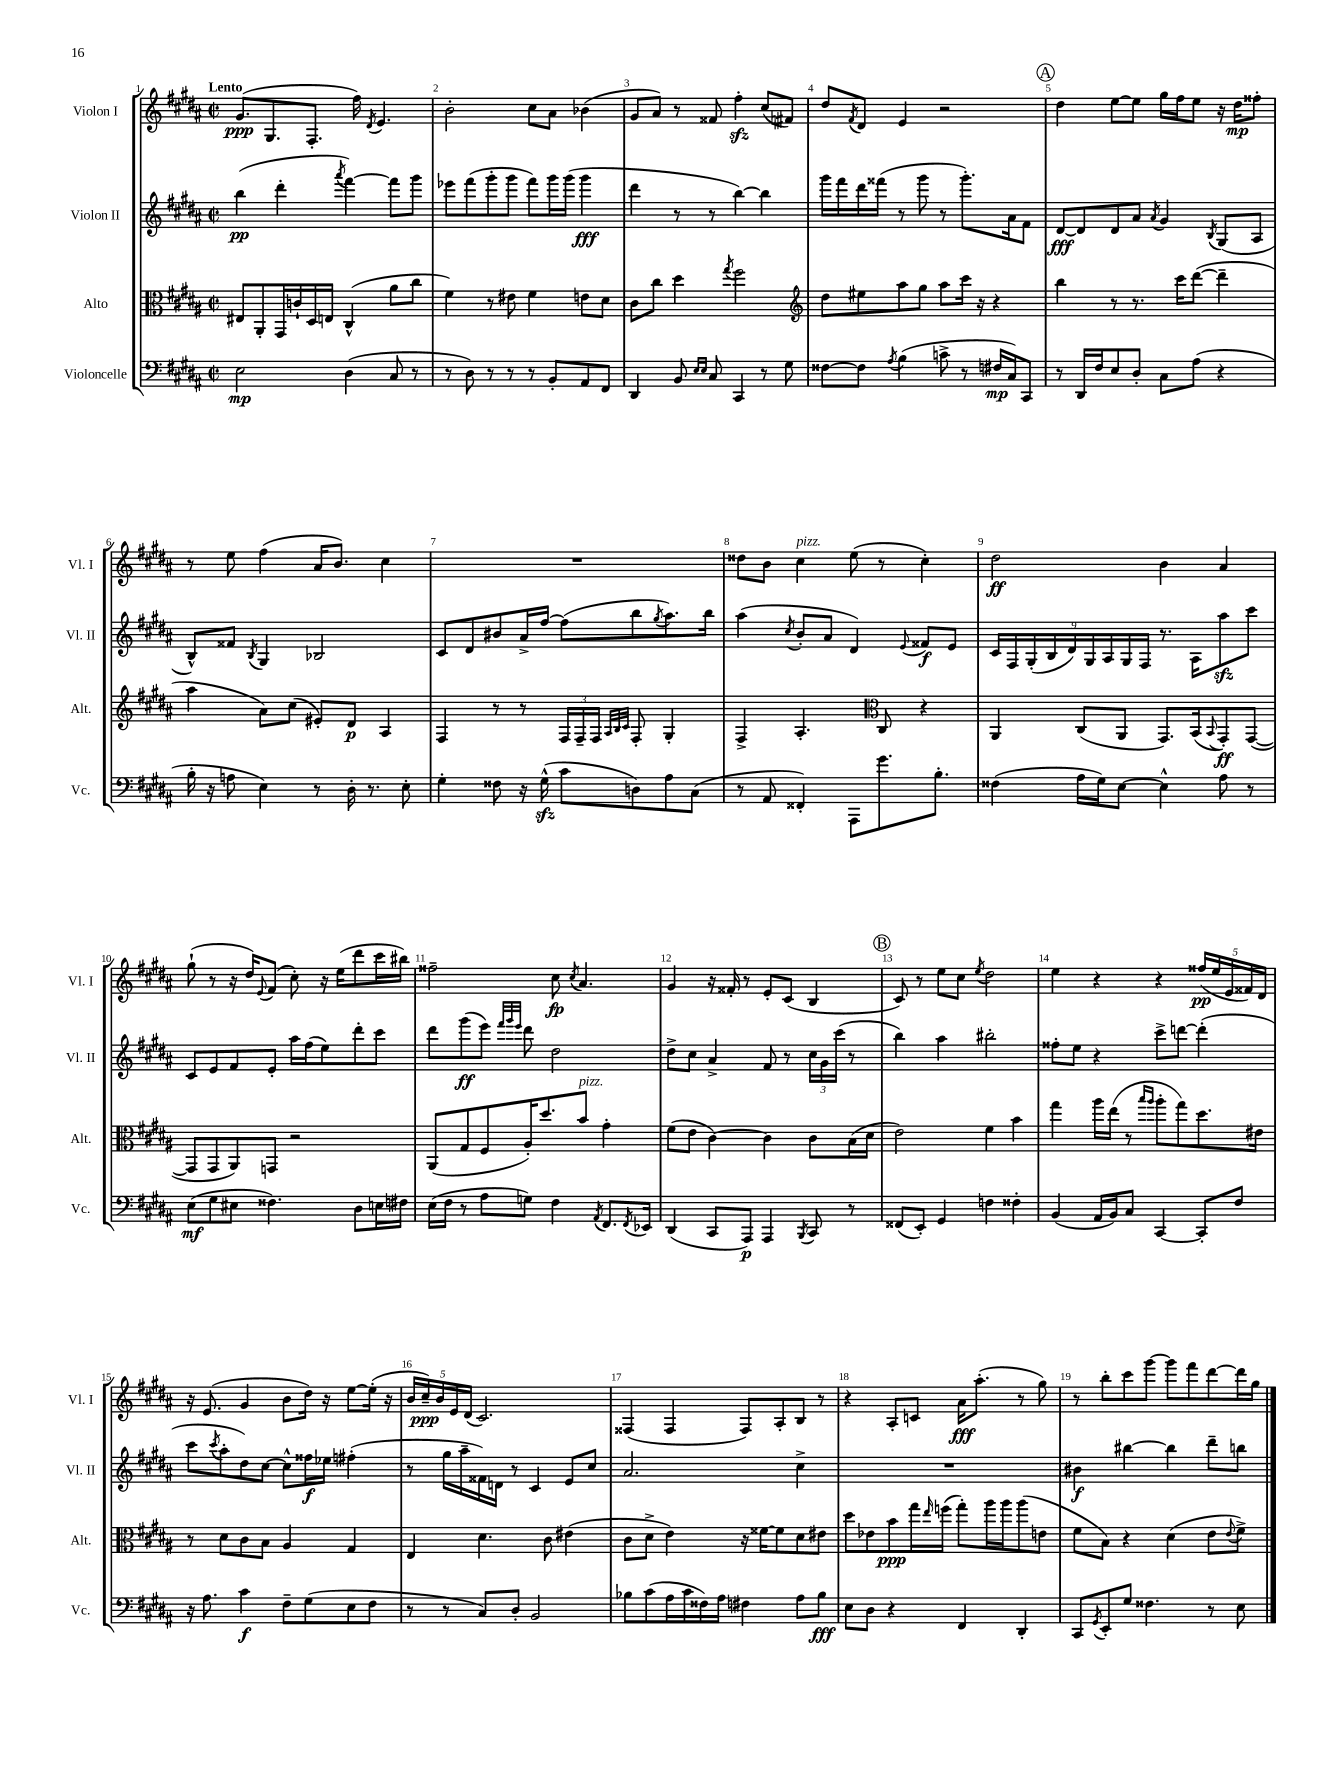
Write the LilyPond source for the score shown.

<<
\new StaffGroup <<
\new Staff = "s0" \with { instrumentName = "Violon I" shortInstrumentName = "Vl. I" } {
    \clef treble \key b \major \defaultTimeSignature \time 2/2 \tempo "Lento"
    gis'8.\ppp( gis8. fis8.-. fis''16) \acciaccatura { dis'8 } e'4. |
    b'2-. cis''8 ais'8 bes'4( |
    gis'8 ais'8) r8 fisis'8 fis''4-.\sfz cis''8( fis'8) |
    dis''8 \acciaccatura { fis'8 } dis'8 e'4 r2 |
    \mark \markup { \circle "A" } dis''4 e''8~ e''8 gis''16 fis''16 e''8 r16 dis''16\mp fisis''8-. |
    r8 e''8 fis''4( ais'16 b'8.) cis''4 |
    R1 |
    disis''8 b'8 cis''4^\markup { \italic "pizz." } e''8( r8 cis''4-.) |
    dis''2\ff b'4 ais'4 |
    gis''8-!( r8 r16 dis''16) \appoggiatura { e'8 } fis'8( cis''8-.) r16 e''16( dis'''8 cis'''16 bis''16) |
    fisis''2-- cis''8\fp \acciaccatura { cis''8 } ais'4. |
    gis'4 r16 fisis'16-. r8 e'8-. cis'8( b4 |
    \mark \markup { \circle "B" } cis'8) r8 e''8 cis''8 \acciaccatura { e''8 } dis''2 |
    e''4 r4 r4 \tuplet 5/4 { fisis''16\pp( e''16 e'16 fisis'16) dis'16 } |
    r16 e'8.( gis'4 b'8 dis''16) r16 e''8~ e''16-.( r16 |
    \tuplet 5/4 { b'16 cis''16--\ppp) b'16 e'16 dis'16( } cis'2.) |
    fisis4( fisis4 fisis8) ais8-. b8 r8 |
    r4 ais8-. c'8 ais'16\fff ais''8.-.( r8 gis''8) |
    r8 b''8-. cis'''8 gis'''8~ gis'''8 fis'''8 dis'''8~ dis'''16 gis''16 \bar "|." |
}
\new Staff = "s1" \with { instrumentName = "Violon II" shortInstrumentName = "Vl. II" } {
    \clef treble \key b \major \defaultTimeSignature \time 2/2
    b''4\pp( dis'''4-. \acciaccatura { ais'''8 } fis'''4~) fis'''8 gis'''8 |
    ees'''8 fis'''8( gis'''8-. gis'''8 fis'''8) gis'''16 gis'''16( gis'''4\fff |
    dis'''4 r8 r8 b''4~) b''4 |
    gis'''16 fis'''16 dis'''16 fisis'''16( r8 gis'''8 r8 gis'''8.-.) ais'16 fis'8 |
    \mark \markup { \circle "A" } dis'8~\fff dis'8 dis'8 ais'8 \acciaccatura { ais'8 } gis'4 \acciaccatura { b8 } gis8( ais8 |
    b8-^) fisis'8 \acciaccatura { b8 } gis4 bes2 |
    cis'8 dis'8 bis'8 ais'16-> fis''16~ fis''8( b''8 \acciaccatura { gis''8 } ais''8.) b''16 |
    ais''4( \acciaccatura { cis''8 } b'8-. ais'8 dis'4) \appoggiatura { e'8 } fisis'8\f e'8 |
    \tuplet 9/8 { cis'16 fis16 gis16-.( b16 dis'16) gis16 ais16 gis16 fis16 } r8. ais16 ais''8\sfz cis'''8 |
    cis'8 e'8 fis'8 e'8-. ais''16 fis''16( e''8) dis'''8-. cis'''8 |
    dis'''8 gis'''8\ff( e'''8) \grace { fis'''32 gis'''32 e'''32 } dis'''8 dis''2 |
    dis''8-> cis''8 ais'4-> fis'8 r8 \tuplet 3/2 { cis''16 gis'16 cis'''16( } r8 |
    \mark \markup { \circle "B" } b''4) ais''4 bis''2-. |
    fisis''8-. e''8 r4 cis'''8-> d'''8~ d'''4-.( |
    cis'''8 \acciaccatura { cis'''8 } ais''8-. dis''8) cis''8~ cis''8-^ fisis''16\f ees''16 fis''4-.( |
    r8 gis''16 ais''16-- fisis'16) d'16 r8 cis'4 e'8 cis''8 |
    ais'2. cis''4-> |
    R1 |
    bis'4\f bis''4~ bis''4 dis'''8-- b''8 \bar "|." |
}
\new Staff = "s2" \with { instrumentName = "Alto" shortInstrumentName = "Alt." } {
    \clef alto \key b \major \defaultTimeSignature \time 2/2
    eis8 ais,8-. gis,16 c'16-! dis16 e16 cis4-^( ais'8 cis''8 |
    fis'4) r8 eis'8 fis'4 e'8 dis'8 |
    cis'8 cis''8 dis''4 \acciaccatura { gis''8 } fis''2 |
    \clef treble dis''8 eis''8 ais''8 gis''8 ais''8 cis'''16 r16 r4 |
    \mark \markup { \circle "A" } b''4 r8 r8. cis'''16 dis'''8~( dis'''4-- |
    ais''4 ais'8) cis''8( eis'8-.) dis'8\p ais4 |
    fis4 r8 r8 \tuplet 3/2 { fis16 fis16-- fis16 } \grace { ais32 b32 cis'32 } fis8-. gis4-. |
    fis4-> ais4.-. \clef alto cis8 r4 |
    ais,4 cis8( ais,8 gis,8.) b,16( \appoggiatura { b,8 } gis,8-.\ff) gis,8~( |
    gis,8 gis,8 ais,8) g,8 r2 |
    ais,8( gis8 fis8 ais16-.) dis''8. b'8^\markup { \italic "pizz." } gis'4-. |
    fis'8( e'8 cis'4~) cis'4 cis'8 b16( dis'16 |
    \mark \markup { \circle "B" } e'2) fis'4 b'4 |
    gis''4 ais''16 e''16( r8 \grace { b''16 ais''16 } ais''8-. gis''8) dis''8. eis'16 |
    r8 dis'8 cis'8 b8 ais4 gis4 |
    e4 dis'4. cis'8 eis'4( |
    cis'8 dis'8-> e'4) r16 fisis'16~ fisis'8 dis'8 eis'8 |
    dis''8 ees'8 b'8\ppp gis''16 \grace { e''16 } f''16( gis''8-.) ais''16 ais''16 ais''8( e'8 |
    fis'8 b8) r4 dis'4( e'8 \appoggiatura { e'8 } fis'8->) \bar "|." |
}
\new Staff = "s3" \with { instrumentName = "Violoncelle" shortInstrumentName = "Vc." } {
    \clef bass \key b \major \defaultTimeSignature \time 2/2
    e2\mp dis4( cis8 r8 |
    r8 dis8) r8 r8 r8 b,8-. ais,8 fis,8 |
    dis,4 b,8 \grace { e16 e16 } cis8 cis,4 r8 gis8 |
    fisis8~ fisis8 \acciaccatura { ais8 } b4( c'8-> r8 fis16\mp cis16) cis,8 |
    \mark \markup { \circle "A" } r8 dis,16 fis16 e8 dis8-. cis8 ais8( r4 |
    b16-. r16 a8 e4) r8 dis16-. r8. e8-. |
    gis4-. fisis8 r16 gis16-^\sfz( cis'8 d8) ais8 cis8( |
    r8 ais,8 fisis,4-.) ais,,8 gis'8. b8.-. |
    fisis4( ais16 gis16) e8~ e4-^ ais8 r8 |
    e8\mf( gis8 eis8 fisis4.) dis8 e16 fis16 |
    e16( fis16 r8 ais8 g8) fis4 \acciaccatura { ais,8 } fis,8. \acciaccatura { fis,8 } ees,16 |
    dis,4( cis,8 ais,,8\p) ais,,4 \acciaccatura { b,,8 } cis,8 r8 |
    \mark \markup { \circle "B" } fisis,8( e,8-.) gis,4 f4 fisis4-. |
    b,4( ais,16 b,16) cis8 cis,4~ cis,8-. fis8 |
    r16 ais8. cis'4\f fis8-- gis8( e8 fis8 |
    r8 r8 cis8) dis8-. b,2 |
    bes8 cis'8( ais16 cis'16 fisis16) ais16 fis4 ais8 bes8\fff |
    e8 dis8 r4 fis,4 dis,4-. |
    cis,8 \acciaccatura { gis,8 } e,8-. gis8 fisis4. r8 e8 \bar "|." |
}
>>
>>
\layout { \context { \Score \override BarNumber.break-visibility = ##(#f #t #t) barNumberVisibility = #all-bar-numbers-visible } }
